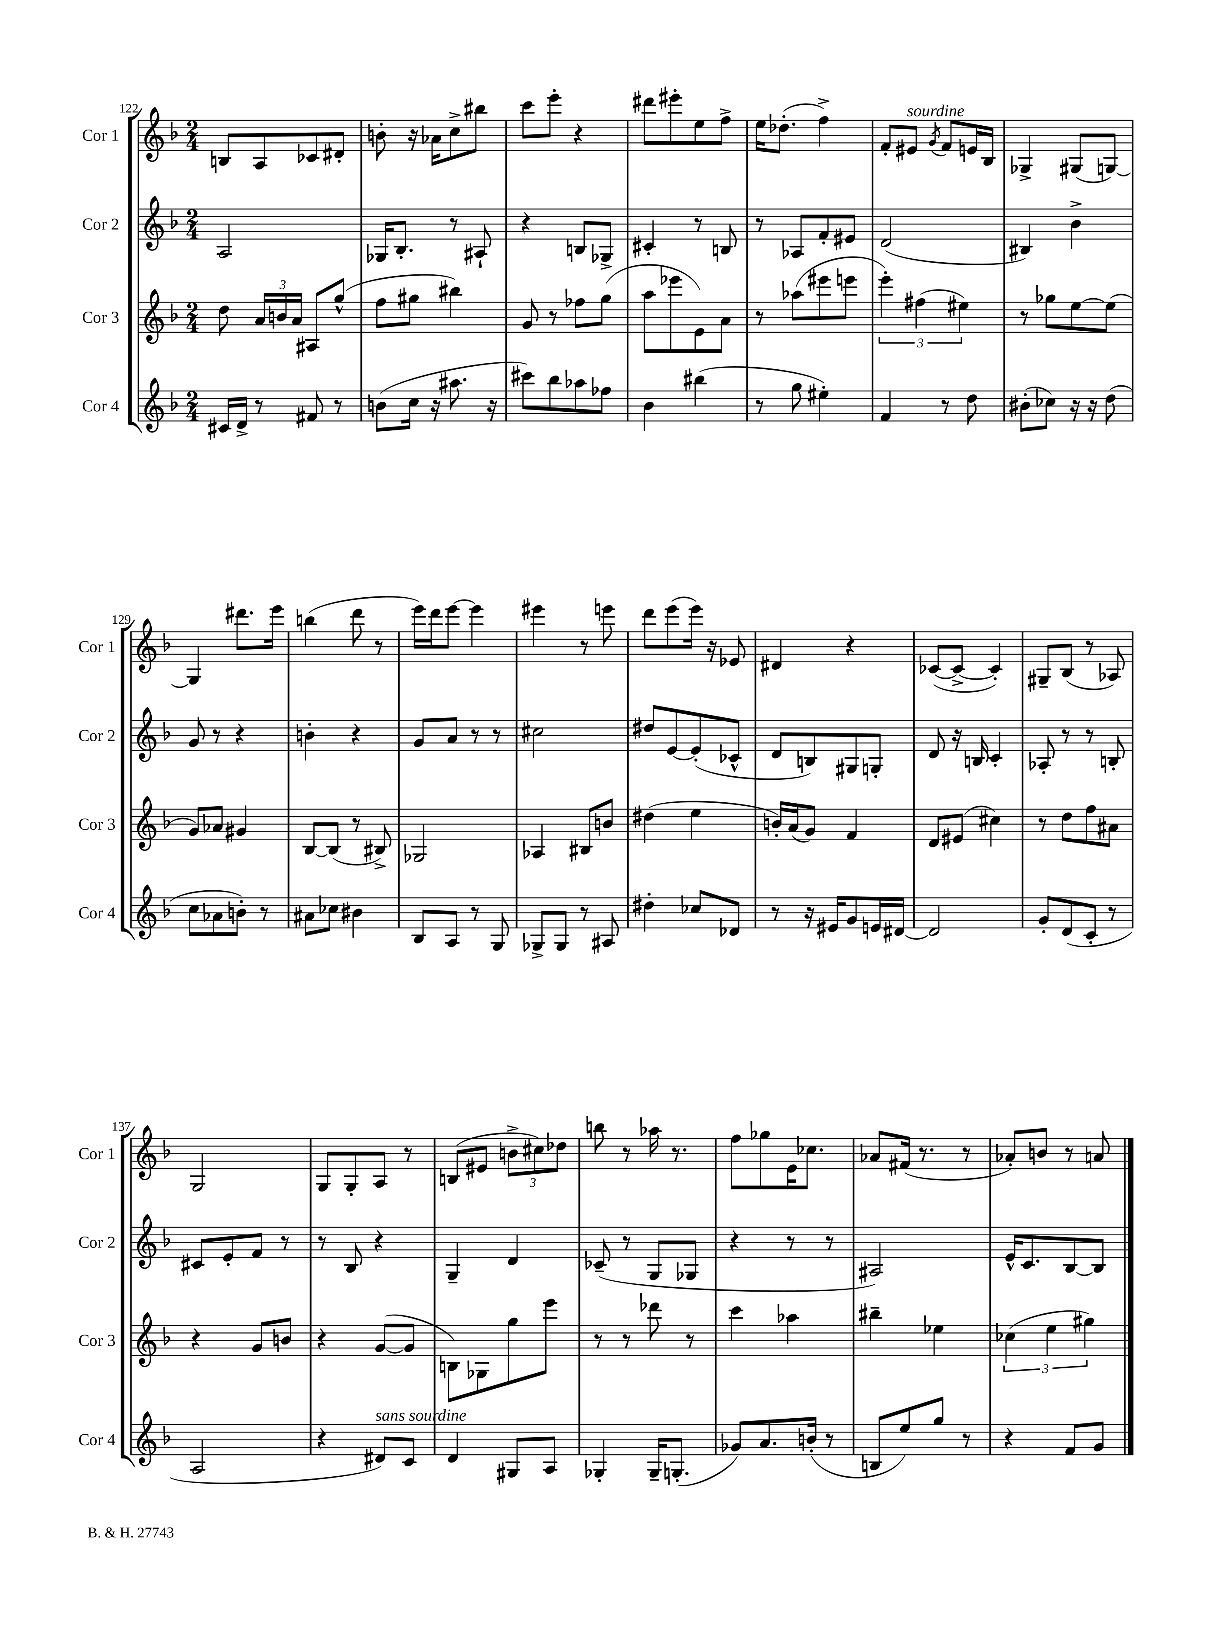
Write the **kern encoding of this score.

**kern	**kern	**kern	**kern
*staff4	*staff3	*staff2	*staff1
*clefG2	*clefG2	*clefG2	*clefG2
*k[b-]	*k[b-]	*k[b-]	*k[b-]
*M2/4	*M2/4	*M2/4	*M2/4
16c#/LL	8dd\	2A/	8B/L
16d^/JJ	.	.	.
8r	24a/LL	.	8A/
.	24b/	.	.
.	24a/JJ	.	.
8f#/	8A#/L	.	8c-/
8r	(8gg^^/J	.	8d#'/J
=	=	=	=
(8b\L	8ff\L	16G-/LK	8b'\
.	.	8.B-'/J	.
16cc\Jk	8gg#\J	.	16r
16r	.	.	16a-\LK
8.aa#\	4bb#\)	8r	8cc^\
.	.	8A#`/	8bb#\J
16r	.	.	.
=	=	=	=
8ccc#\L)	8g/	4r	8ccc\L
8bb-\	8r	.	8eee'\J
8aa-\	8ff-\L	8B/L	4r
8ff-\J	(8gg\J	8G-^/J	.
=	=	=	=
4b-\	8aa\L	4c#'/	8ddd#\L
.	8eee-\	.	8eee#'\
(4bb#\	8e\)	8r	8ee\
.	8a\J	8B/	8ff^\J
=	=	=	=
8r	8r	8r	16ee\LK
.	.	.	(8.dd-'\J
8gg\	(8aa-\L	8A-/L	.
4ee#'\)	8eee#\	8f'/	4ff^\)
.	8eee\J	8e#/J	.
=	=	=	=
4f/	6eee'\)	(2d/	8f'/L
.	.	.	8e#/J
.	(6ff#\	.	.
.	.	.	8qg/
8r	.	.	8f/L
.	6ee#\)	.	.
8dd\	.	.	16e/L
.	.	.	16B-/JJ
=	=	=	=
(8b#'\L	8r	4B#/)	4G-^/
8cc-\J)	8gg-\L	.	.
16r	[8ee\	4b-^\	(8G#/L
16r	.	.	.
(8dd\	(8ee\]J	.	[8G/J)
=	=	=	=
8cc\L	8g/L)	8g/	4G/]
8a-\	8a-/J	8r	.
8b'\J)	4g#/	4r	8.ddd#\L
8r	.	.	.
.	.	.	16eee\Jk
=	=	=	=
8a#\L	[8B-/L	4b'\	(4bb\
8cc-\J	(8B-/]J	.	.
4b#\	8r	4r	8ddd\
.	8B#^/)	.	8r
=	=	=	=
8B-/L	2G-/	8g/L	16eee\LL)
.	.	.	16ddd\J
8A/J	.	8a/J	[8eee\J
8r	.	8r	4eee\]
8G/	.	8r	.
=	=	=	=
8G-^/L	4A-/	2cc#\	4eee#\
8G-/J	.	.	.
8r	8B#/L	.	8r
8A#/	8b/J	.	8eee\
=	=	=	=
4dd#'\	(4dd#\	8dd#/L	8ddd\L
.	.	[8e/	(8eee\
8cc-/L	4ee\	(8e'/]	16eee\Jk)
.	.	.	16r
8d-/J	.	8c-^^/J	8e-/
=	=	=	=
8r	16b'/LL)	8d/L	4d#/
.	(16a/J	.	.
16r	8g/J)	8B/)	.
16e#/LK	.	.	.
8g/	4f/	8G#/	4r
16e/L	.	8G'/J	.
[16d#/JJ	.	.	.
=	=	=	=
2d#/]	8d/L	8d/	([8c-/L
.	(8e#/J	16r	8c-^/_J
.	.	16B/	.
.	4cc#\)	4c'/	4c-'/])
=	=	=	=
8g'/L	8r	8A-'/	8G#~/L
(8d/	8dd\L	8r	(8B-/J
8c'/J	8ff\	8r	8r
8r	8a#\J	8B'/	8A-/)
=	=	=	=
2A/	4r	8c#/L	2G/
.	.	8e'/	.
.	8g/L	8f/J	.
.	8b/J	8r	.
=	=	=	=
4r	4r	8r	8G/L
.	.	8B-/	8G'/
8d#/L)	([8g/L	4r	8A/J
8c/J	8g/]J	.	8r
=	=	=	=
4d/	8B\L)	4G~/	(8B/L
.	8G-\	.	8e#/J
8G#/L	8gg\	4d/	12b^\L
.	.	.	12cc#\)
8A/J	8eee\J	.	.
.	.	.	12dd-\J
=	=	=	=
4G-'/	8r	(8c-~/	8bb\
.	8r	8r	8r
16G-~/LK	8ddd-\	8G/L	16aa-\
(8.G'/J	.	.	8.r
.	8r	8G-/J	.
=	=	=	=
8g-/L)	4ccc\	4r	8ff\L
8.a/	.	.	8gg-\
.	4aa-\	8r	16e\K
(16b'/Jk	.	.	8.cc-\J
8r	.	8r	.
=	=	=	=
8B/L	4bb#~\	2A#/)	8a-/L
8ee/)	.	.	(16f#/Jk
.	.	.	8.r
8gg/J	4ee-\	.	.
8r	.	.	8r
=	=	=	=
4r	(6cc-\	16e^^/LK	8a-'/L)
.	.	8.c/	.
.	.	.	8b/J
.	6ee\	.	.
8f/L	.	[8B-/	8r
.	6gg#\)	.	.
8g/J	.	8B-/]J	8a/
==	==	==	==
*-	*-	*-	*-
